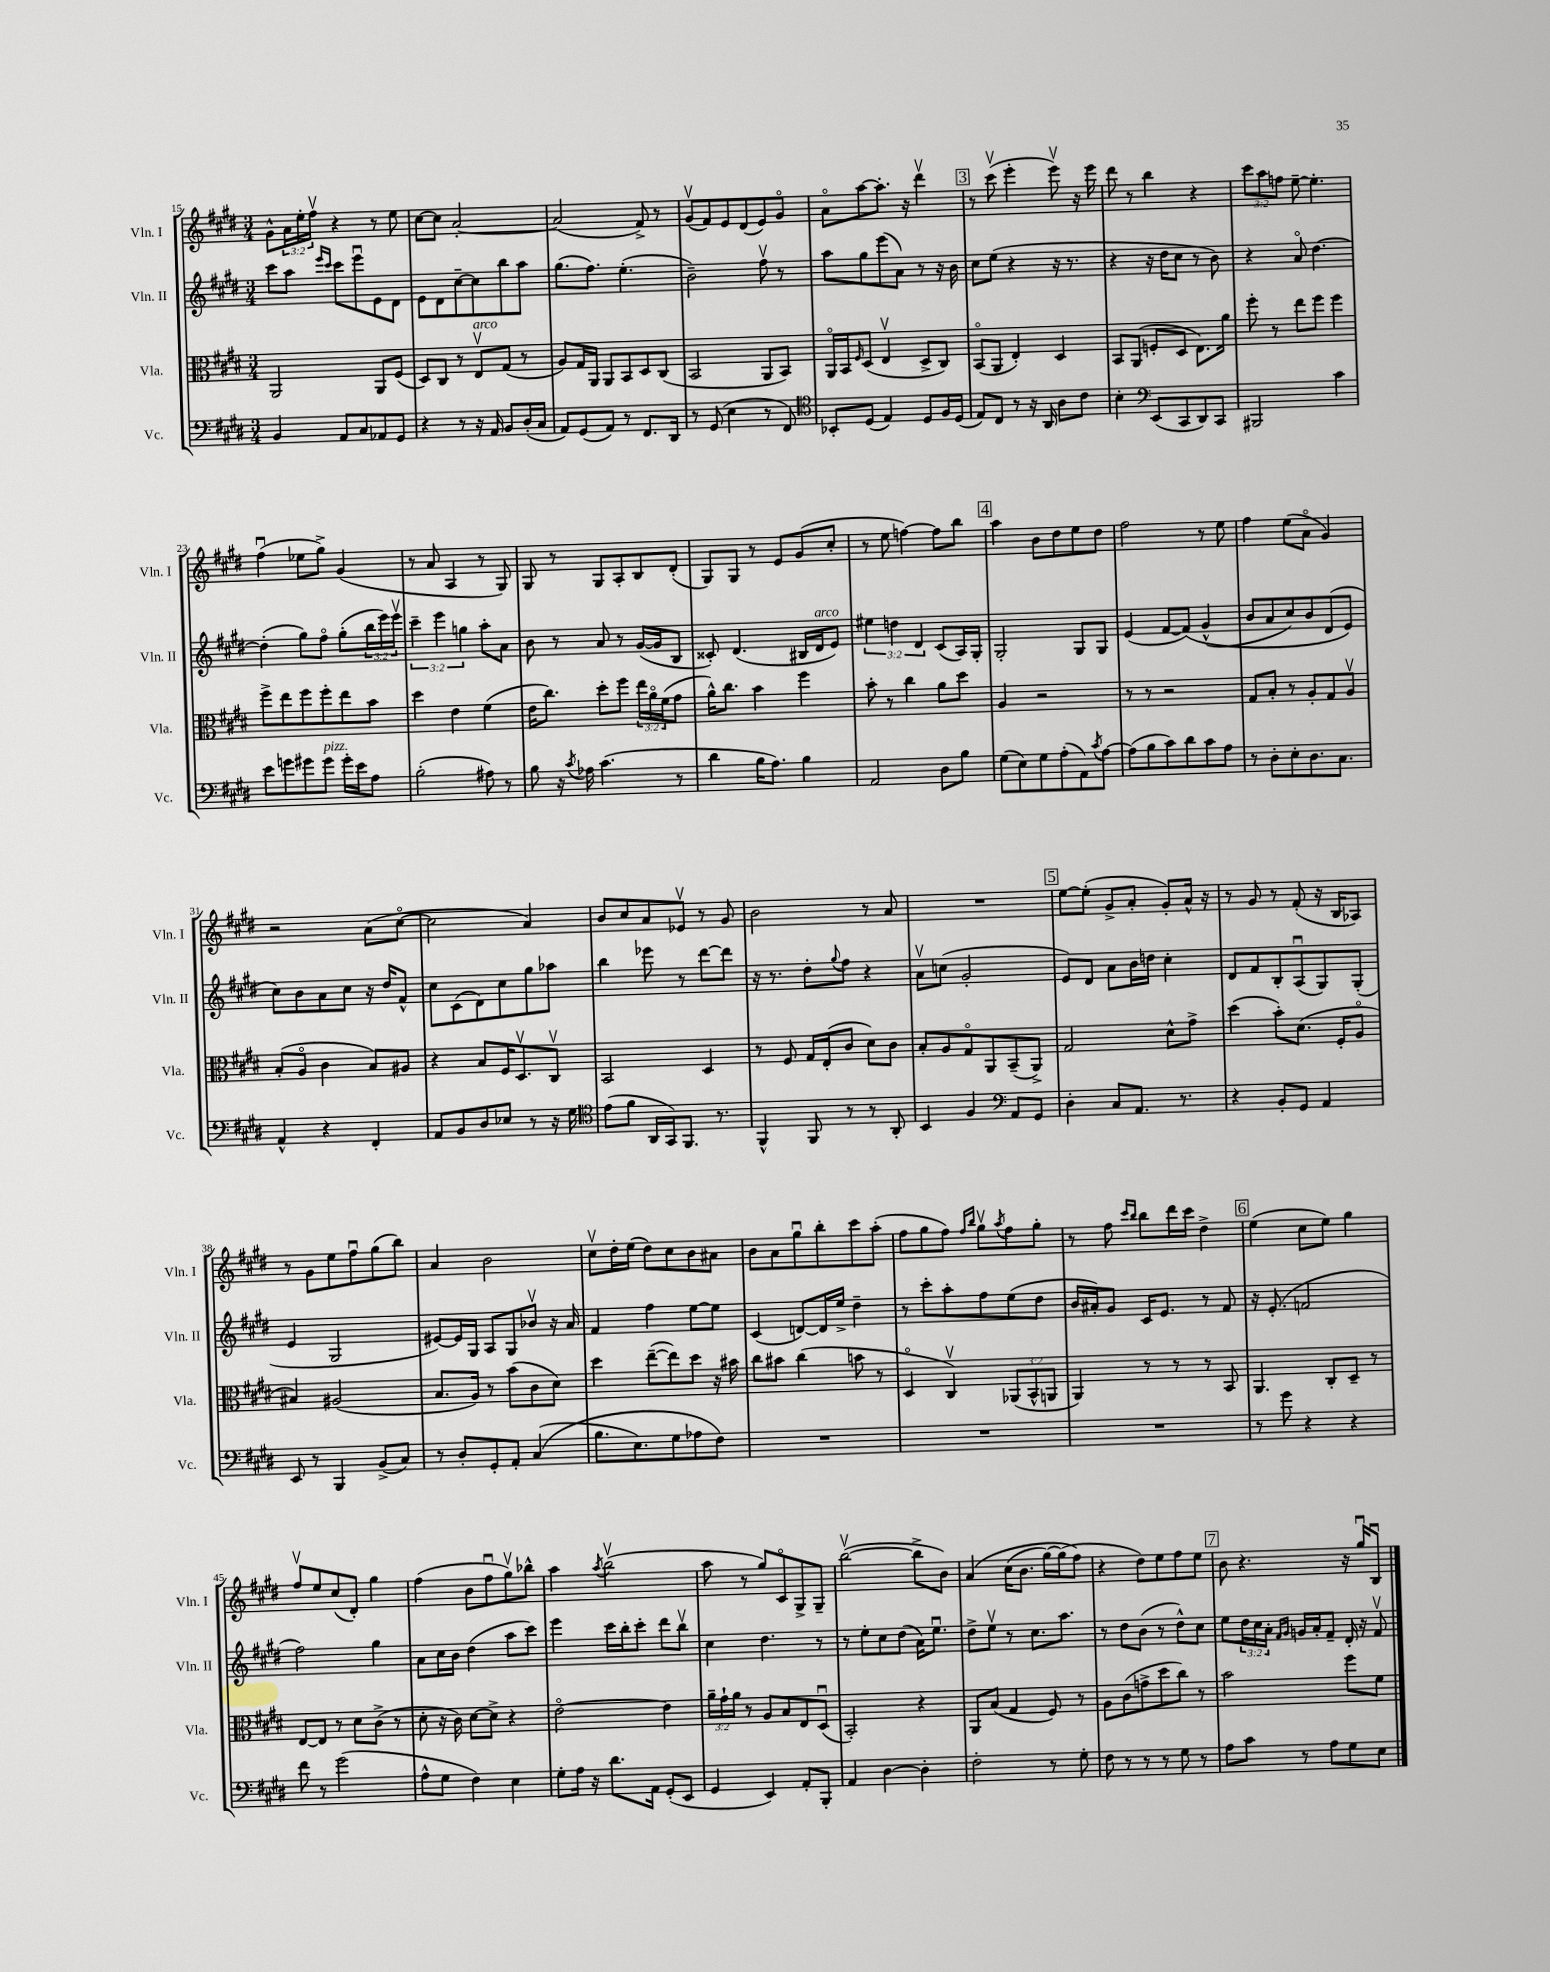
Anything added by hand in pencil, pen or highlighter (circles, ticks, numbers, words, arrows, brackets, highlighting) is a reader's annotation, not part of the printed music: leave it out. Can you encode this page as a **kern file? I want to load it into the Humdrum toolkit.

**kern	**kern	**kern	**kern
*staff4	*staff3	*staff2	*staff1
*clefF4	*clefC3	*clefG2	*clefG2
*k[f#c#g#d#]	*k[f#c#g#d#]	*k[f#c#g#d#]	*k[f#c#g#d#]
*M3/4	*M3/4	*M3/4	*M3/4
4BB	2AA	8ccc#	8g#^^
.	.	8aa	24a
.	.	.	24ee'
.	.	.	24ff#v
.	.	16qqeee	.
.	.	16qqccc#	.
8AA	.	8ccc#	4r
8C#	.	8eeeu	.
8AA-	8AA	8e	8r
8GG#	(8F#	8d#	8ee
=	=	=	=
4r	8D#)	8e	[8cc#
.	8C#	8d#	8cc#]
8r	8r	[8cc#~	[2a'
16r	8Ev	8cc#]	.
16AA	.	.	.
8BB	(8G#	8bb	.
(16D#'	8r	8aa	.
16C#	.	.	.
=	=	=	=
8AA)	8A)	(8.gg#	(2a]
(8GG#	16G#	.	.
.	16AA	8.ff#)	.
8AA)	8AA	.	.
8r	8BB	(4.ee'	.
8.FF#	8D#	.	8f#^)
.	(8C#	.	8r
16DD#	.	.	.
=	=	=	=
8r	2BB	2b~)	(8g#v
(8GG#	.	.	8f#)
4E	.	.	8e
.	.	.	(8d#
8r	8AA	8ff#v	8e)
8FF#)	8BB)	8r	8g#o
=	=	=	=
*clefC4	*	*	*
8BB-'	16AAo	8aa	8ao
.	16BB	.	.
.	16qqF#	.	.
(8D#	(8D#	8gg#	[8aa
4E)	4Ev	(8eee	8.aa']
.	.	8a)	.
.	.	.	16r
8D#	8D#^	8r	4ddd#v
16F#	8C#)	16r	.
(16D#	.	16b	.
=	=	=	=
8E)	(8BBo	8cc#	8r
8C#	8AA	(8ee	(8ccc#v
8r	4E')	4r	4eee'
16r	.	.	.
16AA	.	.	.
8A	4D#	16r	8eeev)
.	.	8.r	.
8c#	.	.	16r
.	.	.	16eee
=	=	=	=
4B'	8BB	4r	8ddd#
.	(8AA	.	8r
*clefF4	*	*	*
(8EE	8F'	16r	4bb
.	.	16dd#	.
8CC#	8D#	8cc#	.
8DD#)	8.E)	8r	4r
8CC#	.	8b)	.
.	16a	.	.
=	=	=	=
2BBB#	8ff#'	4r	12ccc#
.	.	.	12aa
.	8r	.	.
.	.	.	12ff
.	8ee	8ao	[8ee~
.	8ff#	[4.dd#	4.ee']
4c#	4ff#	.	.
=	=	=	=
8e	8ff#^	(4dd#']	(4ff#u
8g	8ee	.	.
8g#	8ff#	8gg#)	8ee-
8g#	8ff#'	8ff#o	8gg#^)
16g#'	8ee	(8gg#'	(4g#
16e	.	.	.
8A	8b	24bb	.
.	.	24eee)	.
.	.	24eeev	.
=	=	=	=
(2B'	4dd#	6ccc#~	8r
.	.	.	8a
.	.	6eee	.
.	4e	.	4A
.	.	6gg	.
8A#)	(4f#	8aa'	8r
8r	.	8a	8G#)
=	=	=	=
8B	16e	8b	8G#
.	8.cc#)	.	.
16r	.	8r	8r
8qc#	.	.	.
16A-	.	.	.
(4.c#	8dd#'	8a	8G#
.	8ff#	8r	8A'
.	24ee	([16g#	8B
.	24ao	.	.
.	.	16g#]	.
.	(24f#	.	.
8r	8g#	8B	(8d#'
=	=	=	=
4d#	16a^^)	8c##')	8G#)
.	8.cc#	.	.
.	.	(4.d#	8G#
16B	4b	.	8r
8.A)	.	.	.
.	.	.	8e
4B	4ff#	16B#	(8g#
.	.	16d#	.
.	.	8e)	8cc#'
=	=	=	=
2AA	8b'	6ee#	8r
.	8r	.	8ee
.	.	6dd	.
.	4cc#	.	[4ff)
.	.	6d#	.
8D#	8a	(8c#	8ff]
8B	8dd#	16A)	8bb
.	.	16G#'	.
=	=	=	=
(8G#	4A	2G#'	4aa
8E)	.	.	.
8G#	2r	.	8b
(8A'	.	.	8dd#
8AA)	.	8G#	8ee
8qc#	.	.	.
[8A	.	8G#	8dd#
=	=	=	=
(8A]	8r	(4e	2ff#
8B	8r	.	.
8c#)	2r	[8f#	.
8d#	.	&(8f#])	.
8c#	.	(4g#^^	8r
8A	.	.	8ee
=	=	=	=
8r	8G#	8b	4ff#
8D#'	8B'	8a	.
8E'	8r	8cc#)	(8ee
8.D#	8A'	8b	8ao
.	8G#	(8d#	4g#)
8.C#	.	.	.
.	8Av	8e&)	.
=	=	=	=
4AA^^	(8B'	8cc#)	2r
.	8Ao	8b	.
4r	4c#	8a	.
.	.	8cc#	.
4FF#'	8B)	16r	(8a
.	.	16dd#	.
.	8A#	8f#^^	[8cc#o
=	=	=	=
8AA	4r	8cc#	2cc#]
8BB	.	(8c#	.
8D#	8B	8d#)	.
8E-	16F#	8cc#	.
.	8.D#v	.	.
8r	.	8gg#	4a)
16r	8C#v	8aa-	.
16G#	.	.	.
=	=	=	=
*clefC4	*	*	*
(8e	2BB	4bb	8b
8f#	.	.	8cc#
16AA	.	8eee-	8a
16GG#)	.	.	.
8.FF#	.	8r	8e-v
.	4D#	[8ddd#	8r
8.r	.	.	.
.	.	8ddd#]	8g#
=	=	=	=
4FF#^^	8r	16r	2b
.	.	8.r	.
.	8F#	.	.
8FF#	16G#	8dd#'	.
.	(16E'	.	.
.	.	8qqgg#	.
8r	8c#	8ff#	.
8r	8d#)	4r	8r
8AA'	8c#	.	8a
=	=	=	=
4BB	8B'	8av	2.r
.	8A	(8cc	.
4F#	8G#o	2g#'	.
.	8AA	.	.
*clefF4	*	*	*
8AA	(8BB~	.	.
8GG#	8AA^)	.	.
=	=	=	=
4D#'	2G#	8e)	[8ee
.	.	8d#	(8ee']
8C#	.	8a	8g#^
8.AA	.	16b	8a'
.	.	16dd	.
.	8d#^^	4cc#'	8g#')
8.r	.	.	.
.	8g#^	.	16a^^
.	.	.	16r
=	=	=	=
4r	(4dd#	8d#	8r
.	.	8f#	8g#
8BB'	8b')	8B'	8r
8GG#	(8.d#	(8Au	(8f#'
4AA	.	8G#)	16r
.	16F#'	.	16B
.	8Ao	(8G#'	8A-)
=	=	=	=
8EE	4B#)	4e	8r
8r	.	.	8g#
4BBB	(2A#	2G#	8ee
.	.	.	8ff#u
(8BB^	.	.	(8gg#
8C#)	.	.	8bb)
=	=	=	=
8r	8.B	[8e#)	4a
8D#'	.	16e#]	.
.	16A)	16G#	.
8GG#'	8r	8A	2b
8AA'	(8b	8G#	.
&((4C#	8c#	8b-v	.
.	8d#)	16r	.
.	.	16a	.
=	=	=	=
8.B	4dd#	4f#	8cc#v
.	.	.	16dd#'
8.E)	.	.	(16ee
.	([8ee~	4ff#	8dd#)
8G#	8ee])	.	8cc#
8A-	8dd#	[8ee	8b
8F#&)	16r	8ee]	8a#
.	16b#	.	.
=	=	=	=
2.r	8cc#	(4c#	8b
.	8b#	.	8a
.	(4cc#	[8d)	8gg#u
.	.	16d]	8bb'
.	.	16ee^	.
.	8b	4dd#~	8ccc#
.	8r	.	(8aa'
=	=	=	=
2.r	4D#o	8r	8ff#
.	.	8ccc#'	8gg#
.	4C#v)	8aa'	8ff#)
.	.	.	16qqff#
.	.	.	16qqbb
.	.	8ff#	8gg#v
.	.	.	8qaa
.	(12AA-	(8ee	8ff#
.	12BB^^	.	.
.	.	8dd#	8gg#'
.	12AA	.	.
=	=	=	=
2.r	4AA)	16b	8r
.	.	16a#')	.
.	.	8g#	8ff#
.	.	.	16qqccc#
.	.	.	16qqbb
.	8r	16c#	8bb
.	.	8.e	.
.	8r	.	16ddd#
.	.	.	16ccc#
.	8r	8r	4dd#^
.	8BB	8f#	.
=	=	=	=
8r	4.AA	16r	(4ee
.	.	(8.e'	.
8g#	.	.	.
4r	.	2f	8cc#
.	8C#'	.	8ee)
4r	8D#~	.	4gg#
.	8r	.	.
=	=	=	=
8f#	[8E	2ff#)	8ff#v
8r	8E]	.	8ee
(2g#	8r	.	(8cc#
.	8d#	.	8d#')
.	(8c#^	4gg#	4gg#
.	8r	.	.
=	=	=	=
8A^^	8d#'	8a	(4ff#
8G#	16r	16cc#	.
.	16c#)	16b	.
4F#)	[8d#	(4dd#	8b
.	8d#^]	.	8ff#u
4E	4r	8aa	8gg#v)
.	.	8ccc#)	8bb-^^
=	=	=	=
8G#'	[2eo	4eee	4aa
16A	.	.	.
16r	.	.	.
.	.	.	8qaa
8.d#	.	16ccc#	(2bbv
.	.	16bb'	.
.	.	8ccc#'	.
16AA	.	.	.
(8GG#'	4e]	8ddd#	.
8EE	.	8bbv	.
=	=	=	=
4GG#	24a~	4cc#	8aa
.	24g#`	.	.
.	24a	.	.
.	8r	.	8r
4EE)	8A	4.dd#	8gg#)
.	8B	.	8c#o
8AA'	8E	.	8G#^
8BBB'	(8D#u	8r	8G#~
=	=	=	=
4AA	2BB')	8r	([2bbv
.	.	8ee'	.
[4D#	.	8cc#	.
.	.	(8dd#	.
4D#']	4r	16a)	8bb^]
.	.	8.eeu	.
.	.	.	8b)
=	=	=	=
2F#'	8AA	8dd#^	&(4a
.	(8B	8eev	.
.	4G#	8r	(16cc#
.	.	.	8.b
.	.	8.cc#	.
8r	8F#)	.	[16gg#)
.	.	8.aa	(16gg#]
8G#'	8r	.	8ff#&)
=	=	=	=
8F#	8A	8r	4r
8r	(8c#	8dd#	.
8r	8g^	(8b	8dd#)
8r	8dd#	8r	8ee
8G#	8cc#)	8dd#^^)	8ff#
8r	8r	8cc#	8ee
=	=	=	=
8A	2b	8ee	8b
8c#	.	24dd#	4.r
.	.	24cc#	.
.	.	24a'	.
.	.	16qqf#	.
.	.	16qqg#	.
8r	.	16g	.
.	.	16a'	.
8A	.	8f#~	.
8G#	8ff#	16d#'	16r
.	.	16r	16gg#u
8E	8f#	8f#v	8Bu
==	==	==	==
*-	*-	*-	*-
